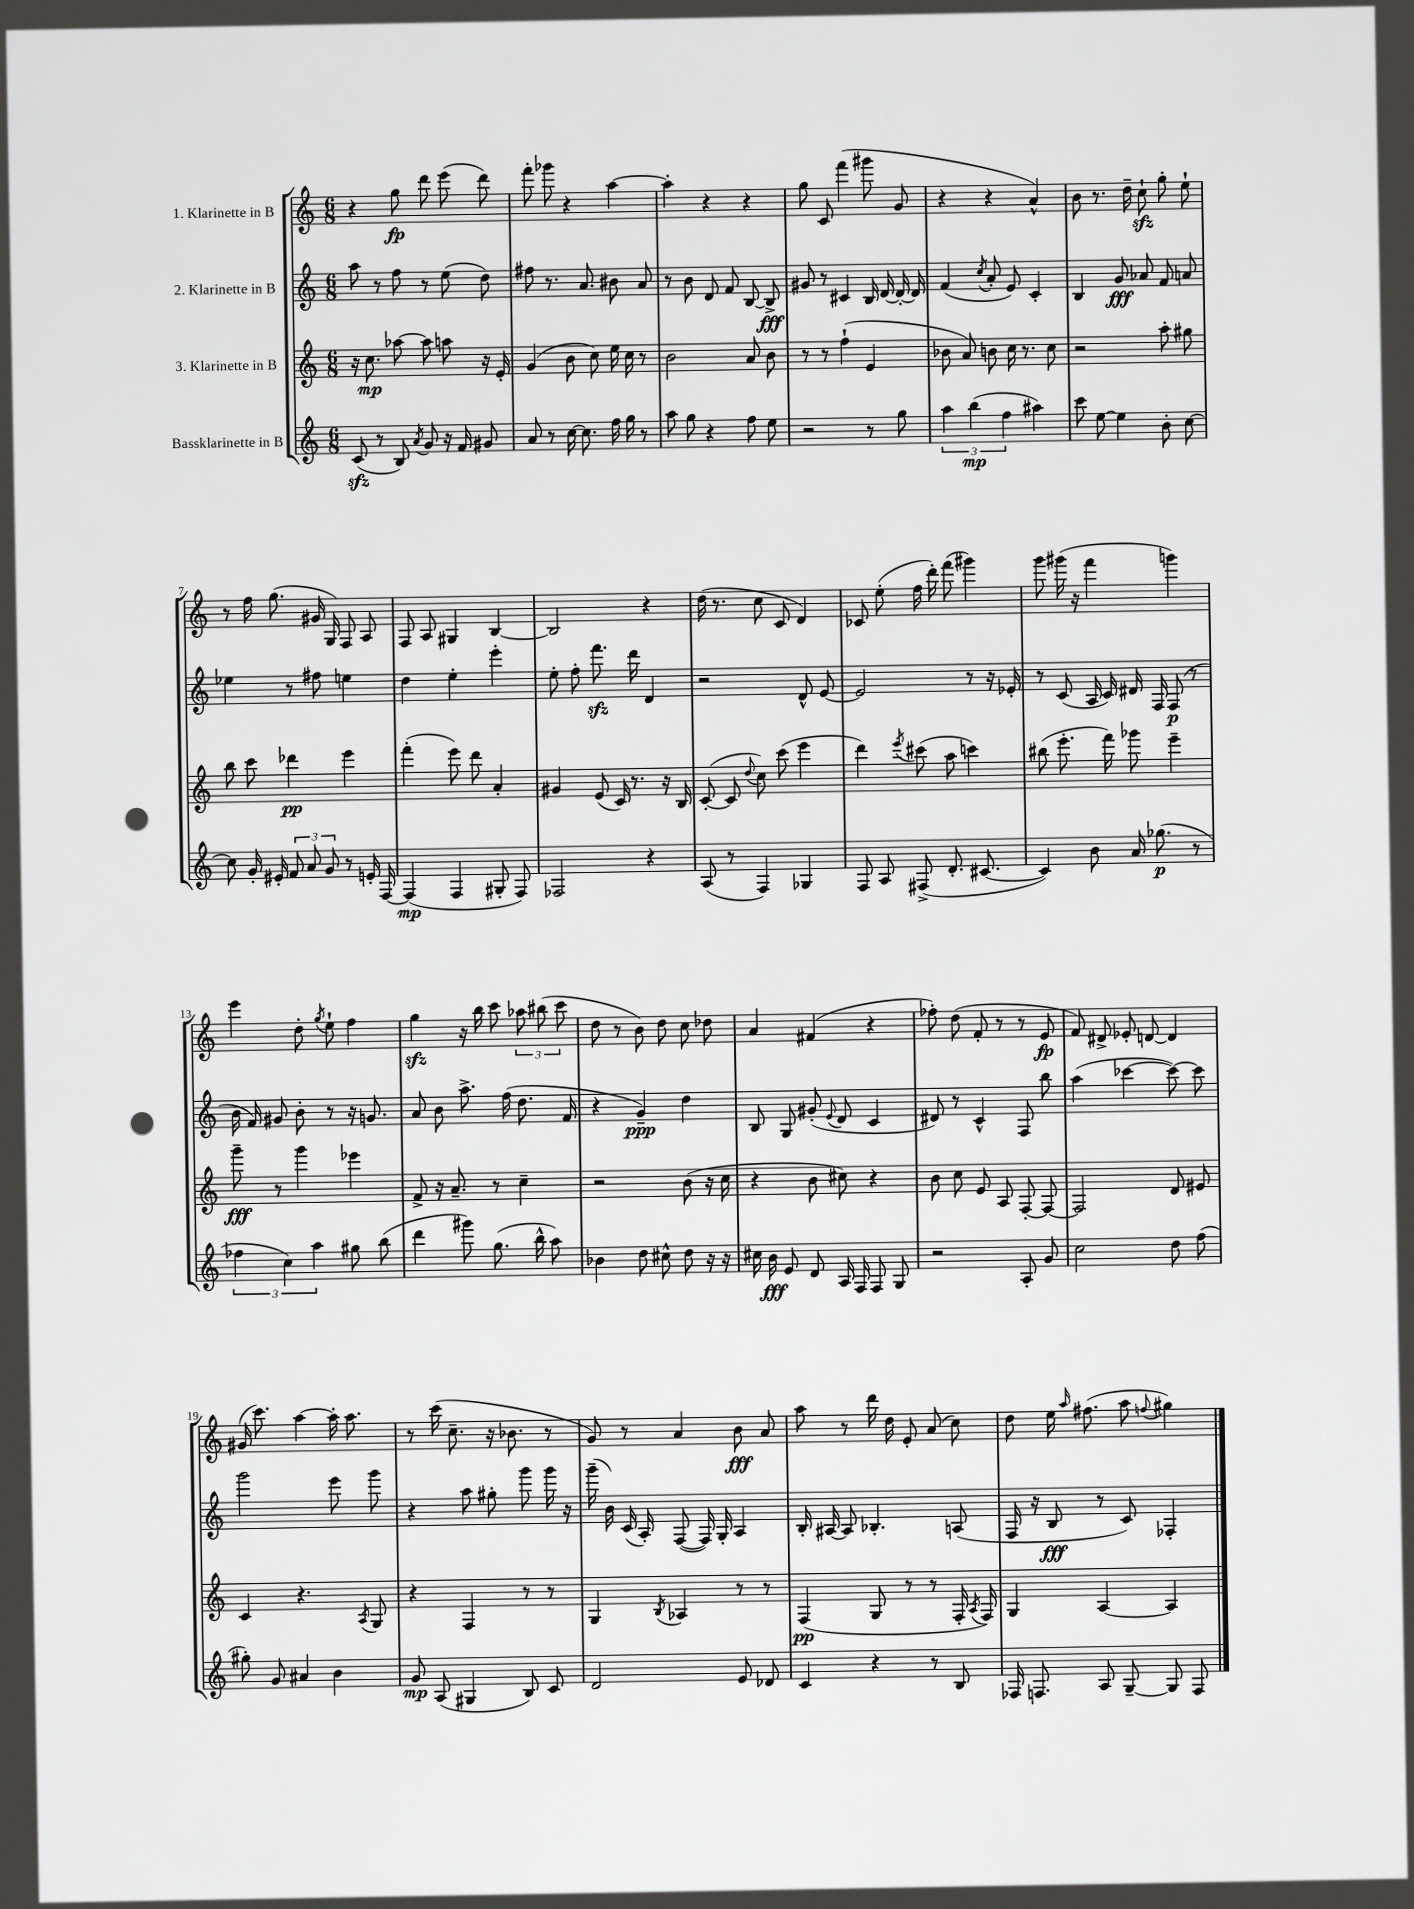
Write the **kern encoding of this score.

**kern	**dynam	**kern	**dynam	**kern	**dynam	**kern	**dynam
*part4	*part4	*part3	*part3	*part2	*part2	*part1	*part1
*staff4	*staff4	*staff3	*staff3	*staff2	*staff2	*staff1	*staff1
*I"Bassklarinette in B	*	*I"3. Klarinette in B	*	*I"2. Klarinette in B	*	*I"1. Klarinette in B	*
*clefG2	*	*clefG2	*	*clefG2	*	*clefG2	*
*k[]	*	*k[]	*	*k[]	*	*k[]	*
*M6/8	*	*M6/8	*	*M6/8	*	*M6/8	*
=1	=1	=1	=1	=1	=1	=1	=1
(8czz/	.	16r	.	8aa\	.	4r	.
.	.	8.cc\	mp	.	.	.	.
8r	.	.	.	8r	.	.	.
8B/)	.	[8aa-X\	.	8ff\	.	8gg\	fp
8qa/	.	.	.	.	.	.	.
8g/	.	8aa-\]	.	8r	.	8ddd\	.
16r	.	8aan\	.	(8ee\	.	(8eee\	.
16f/	.	.	.	.	.	.	.
8g#X/	.	16r	.	8dd\)	.	8ddd\)	.
.	.	16e'/	.	.	.	.	.
=2	=2	=2	=2	=2	=2	=2	=2
8a/	.	(4g/	.	8ff#X\	.	8fff'\	.
8r	.	.	.	8.r	.	8ggg-X\	.
[16cc\	.	8b\	.	.	.	4r	.
8.cc\]	.	.	.	8.a/	.	.	.
.	.	8cc\)	.	.	.	.	.
16ff\	.	16ee\	.	8b#X\	.	[4aa\	.
16gg\	.	16cc\	.	.	.	.	.
8r	.	8r	.	8a/	.	.	.
=3	=3	=3	=3	=3	=3	=3	=3
8aa\	.	2b\	.	8r	.	4aa'\]	.
8gg\	.	.	.	8b\	.	.	.
4r	.	.	.	8d/	.	4r	.
.	.	.	.	8f/	.	.	.
8ff\	.	8a/	.	[8B/	.	4r	.
8ee\	.	8b\	.	8B^/]	fff	.	.
=4	=4	=4	=4	=4	=4	=4	=4
2r	.	8r	.	8g#X/	.	8gg\	.
.	.	8r	.	8r	.	8c/	.
.	.	(4ff`\	.	4c#X/	.	(4fff\	.
8r	.	4e/	.	16B/	.	8ggg#X\	.
.	.	.	.	[16d/	.	.	.
8gg\	.	.	.	16d'/_	.	8g/	.
.	.	.	.	16d/]	.	.	.
=5	=5	=5	=5	=5	=5	=5	=5
6aa\	.	8b-X\	.	(4f/	.	4r	.
.	.	8a/)	.	.	.	.	.
(6bb\	mp	.	.	.	.	.	.
.	.	.	.	8qcc/	.	.	.
.	.	8bn\	.	8a'/	.	4r	.
6ff\	.	.	.	.	.	.	.
.	.	16cc\	.	8e/)	.	.	.
.	.	8.r	.	.	.	.	.
4aa#X\)	.	.	.	4c'/	.	4a^^/)	.
.	.	8cc\	.	.	.	.	.
=6	=6	=6	=6	=6	=6	=6	=6
8ccc\	.	2r	.	4B/	.	8b\	.
[8ee\	.	.	.	.	.	8.r	.
4ee\]	.	.	.	8g/	fff	.	.
.	.	.	.	.	.	16dd~\	.
.	.	.	.	8a-X/	.	8cczz`\	.
8b'\	.	8aa'\	.	8f/	.	8gg'\	.
[8cc\	.	8gg#X\	.	8an/	.	8ee`\	.
!!LO:LB:g=z
=7	=7	=7	=7	=7	=7	=7	=7
8cc\]	.	8bb\	.	4ee-X\	.	8r	.
16g'/	.	8ccc\	.	.	.	16ff\	.
16e#X'/	.	.	.	.	.	(8.gg\	.
12f/	.	4ddd-X\	pp	8r	.	.	.
12a/	.	.	.	.	.	.	.
.	.	.	.	8ff#X\	.	16g#X/	.
12g/	.	.	.	.	.	.	.
.	.	.	.	.	.	16G/)	.
8r	.	4eee\	.	4een\	.	8F/	.
16en'/	.	.	.	.	.	8A/	.
[16F/	.	.	.	.	.	.	.
=8	=8	=8	=8	=8	=8	=8	=8
(4F/]	mp	(4fff'\	.	4dd\	.	8F/	.
.	.	.	.	.	.	8A/	.
4F/	.	8eee\)	.	4ee'\	.	4G#X/	.
.	.	8ddd\	.	.	.	.	.
8G#X'/	.	4a'/	.	4eee'\	.	[4B/	.
8F/)	.	.	.	.	.	.	.
=9	=9	=9	=9	=9	=9	=9	=9
2F-X/	.	4g#X/	.	8ee'\	.	2B/]	.
.	.	.	.	8ff'\	.	.	.
.	.	(8e/	.	8.fffzz\	.	.	.
.	.	16c/)	.	.	.	.	.
.	.	8.r	.	16ddd\	.	.	.
4r	.	.	.	4d/	.	4r	.
.	.	16r	.	.	.	.	.
.	.	16B/	.	.	.	.	.
=10	=10	=10	=10	=10	=10	=10	=10
(8A/	.	([8c'/	.	2r	.	(16dd\	.
.	.	.	.	.	.	8.r	.
8r	.	8c/]	.	.	.	.	.
.	.	8qqdd/	.	.	.	.	.
4F/)	.	8cc\)	.	.	.	8cc\	.
.	.	(8ccc\	.	.	.	8c/	.
4G-X/	.	4eee\	.	8d^^/	.	4d/)	.
.	.	.	.	[8e/	.	.	.
=11	=11	=11	=11	=11	=11	=11	=11
8F/	.	4ddd\)	.	2e/]	.	8c-X/	.
8A/	.	.	.	.	.	(8ee'\	.
.	.	8qeee/	.	.	.	.	.
(8F#X^/	.	(8ccc#X\	.	.	.	16ff\	.
.	.	.	.	.	.	16ddd'\)	.
8.d'/	.	8aa\	.	.	.	(8fff\	.
.	.	4cccn\)	.	8r	.	4ggg#X\)	.
[8.c#X/	.	.	.	.	.	.	.
.	.	.	.	16r	.	.	.
.	.	.	.	16e-X'/	.	.	.
=12	=12	=12	=12	=12	=12	=12	=12
4c#/])	.	(8bb#X\	.	8r	.	8ggg\	.
.	.	8.eee'\	.	(8c/	.	(16ggg#X\	.
.	.	.	.	.	.	16r	.
8b\	.	.	.	16A/	.	4fff\	.
.	.	16fff\)	.	16c/)	.	.	.
16a/	.	8ggg-X\	.	16d#X/	.	.	.
(8.gg-X\	p	.	.	16F/	.	.	.
.	.	4eee~\	.	(8F/	p	4gggn\)	.
8r	.	.	.	8r	.	.	.
!!LO:LB:g=z
=13	=13	=13	=13	=13	=13	=13	=13
6ff-X\	.	8ggg~\	fff	16b\	.	4eee\	.
.	.	.	.	16f/)	.	.	.
.	.	8r	.	8g#X/	.	.	.
6cc\)	.	.	.	.	.	.	.
.	.	4ggg\	.	8b'\	.	8dd'\	.
6aa\	.	.	.	.	.	.	.
.	.	.	.	.	.	8qgg/	.
.	.	.	.	8r	.	8ee`\	.
8gg#X\	.	4eee-X\	.	16r	.	4ff\	.
.	.	.	.	8.gn/	.	.	.
(8bb\	.	.	.	.	.	.	.
=14	=14	=14	=14	=14	=14	=14	=14
4ddd\	.	8f^/	.	8a/	.	4ggzz\	.
.	.	16r	.	8b\	.	.	.
.	.	8.a~/	.	.	.	.	.
8ggg#X\)	.	.	.	8.aa^\	.	16r	.
.	.	.	.	.	.	16bb\	.
(8.gg\	.	8r	.	.	.	8ccc\	.
.	.	.	.	(16ff\	.	.	.
.	.	4cc~\	.	8.dd\	.	12aa-X\	.
16bb^^\	.	.	.	.	.	.	.
.	.	.	.	.	.	(12bb#X\	.
8aa\)	.	.	.	.	.	.	.
.	.	.	.	.	.	12ccc\	.
.	.	.	.	16f/	.	.	.
=15	=15	=15	=15	=15	=15	=15	=15
4b-X\	.	2r	.	4r	.	8dd\	.
.	.	.	.	.	.	8r	.
8dd\	.	.	.	4g~/)	ppp	8b\)	.
8cc#X^^\	.	.	.	.	.	8dd\	.
8dd\	.	(8b\	.	4dd\	.	8cc\	.
16r	.	16r	.	.	.	8dd-X\	.
16r	.	16cc\	.	.	.	.	.
=16	=16	=16	=16	=16	=16	=16	=16
16cc#X\	.	4r	.	8B/	.	4a/	.
16b\	fff	.	.	.	.	.	.
8e/	.	.	.	8G/	.	.	.
8d/	.	8b\	.	(8g#X'/	.	(4f#X/	.
.	.	.	.	8qqe/	.	.	.
16A/	.	8cc#X\)	.	8d/	.	.	.
16F/	.	.	.	.	.	.	.
8F/	.	4r	.	4c/	.	4r	.
8G/	.	.	.	.	.	.	.
=17	=17	=17	=17	=17	=17	=17	=17
2r	.	8b\	.	8d#X/)	.	8ff-X'\)	.
.	.	8cc\	.	8r	.	(8dd\	.
.	.	8e/	.	4c^^/	.	8f'/	.
.	.	8A/	.	.	.	8r	.
8A'/	.	[8F'/	.	8F/	.	8r	.
8g/	.	8F/_	.	8bb\	.	8e/	fp
=18	=18	=18	=18	=18	=18	=18	=18
2cc\	.	2F/]	.	(4aa\	.	8f/)	.
.	.	.	.	.	.	8d#X^/	.
.	.	.	.	[4ccc-X\	.	8e-X'/	.
.	.	.	.	.	.	[8dn/	.
8dd\	.	8d/	.	8ccc-\_)	.	4d/]	.
(8ff\	.	8e#X/	.	8ccc-\]	.	.	.
!!LO:LB:g=z
=19	=19	=19	=19	=19	=19	=19	=19
8gg#X'\)	.	4c/	.	2ggg\	.	(16g#X/	.
.	.	.	.	.	.	8.ccc\)	.
8g/	.	.	.	.	.	.	.
4a#X/	.	4.r	.	.	.	[4aa\	.
4b\	.	.	.	8eee\	.	16aa'\]	.
.	.	.	.	.	.	8.aa\	.
.	.	8qA/	.	.	.	.	.
.	.	8G/	.	8ggg\	.	.	.
=20	=20	=20	=20	=20	=20	=20	=20
8g/	mp	4r	.	4r	.	8r	.
(8A/	.	.	.	.	.	(16ccc\	.
.	.	.	.	.	.	8.cc~\	.
4G#X/	.	4F/	.	8aa\	.	.	.
.	.	.	.	8gg#X'\	.	16r	.
.	.	.	.	.	.	8.b-X\	.
8B/)	.	8r	.	8ggg\	.	.	.
8c/	.	8r	.	16ggg\	.	8r	.
.	.	.	.	16r	.	.	.
=21	=21	=21	=21	=21	=21	=21	=21
2d/	.	4G/	.	(16ggg~\	.	8g/)	.
.	.	.	.	16b\)	.	.	.
.	.	.	.	(16c/	.	8r	.
.	.	.	.	16A'/)	.	.	.
.	.	8qB/	.	.	.	.	.
.	.	4A-X/	.	([8F/	.	4a/	.
.	.	.	.	16F/])	.	.	.
.	.	.	.	16G'/	.	.	.
8e/	.	8r	.	4A/	.	8b\	fff
8d-X/	.	8r	.	.	.	8a/	.
=22	=22	=22	=22	=22	=22	=22	=22
4c/	.	(4F/	pp	16B'/	.	8aa\	.
.	.	.	.	[16A#X/	.	.	.
.	.	.	.	8A#/]	.	8r	.
4r	.	8G/	.	4.B-X'/	.	16ddd\	.
.	.	.	.	.	.	16dd\	.
.	.	8r	.	.	.	8e'/	.
8r	.	8r	.	.	.	(8a/	.
8B/	.	16F'/	.	(8An/	.	8cc\)	.
.	.	8qA/	.	.	.	.	.
.	.	16F/)	.	.	.	.	.
=23	=23	=23	=23	=23	=23	=23	=23
16F-X/	.	4G/	.	16F/	.	8dd\	.
8.Fn/	.	.	.	16r	.	.	.
.	.	.	.	8B/	fff	16ee\	.
.	.	.	.	.	.	16qqaa/	.
.	.	.	.	.	.	(8.ff#X\	.
8A/	.	[4A/	.	8r	.	.	.
[8G~/	.	.	.	8c/)	.	8aa\	.
.	.	.	.	.	.	8qqffn/	.
8G/]	.	4A/]	.	4F-X'/	.	4gg#X\)	.
8F/	.	.	.	.	.	.	.
==	==	==	==	==	==	==	==
*-	*-	*-	*-	*-	*-	*-	*-
